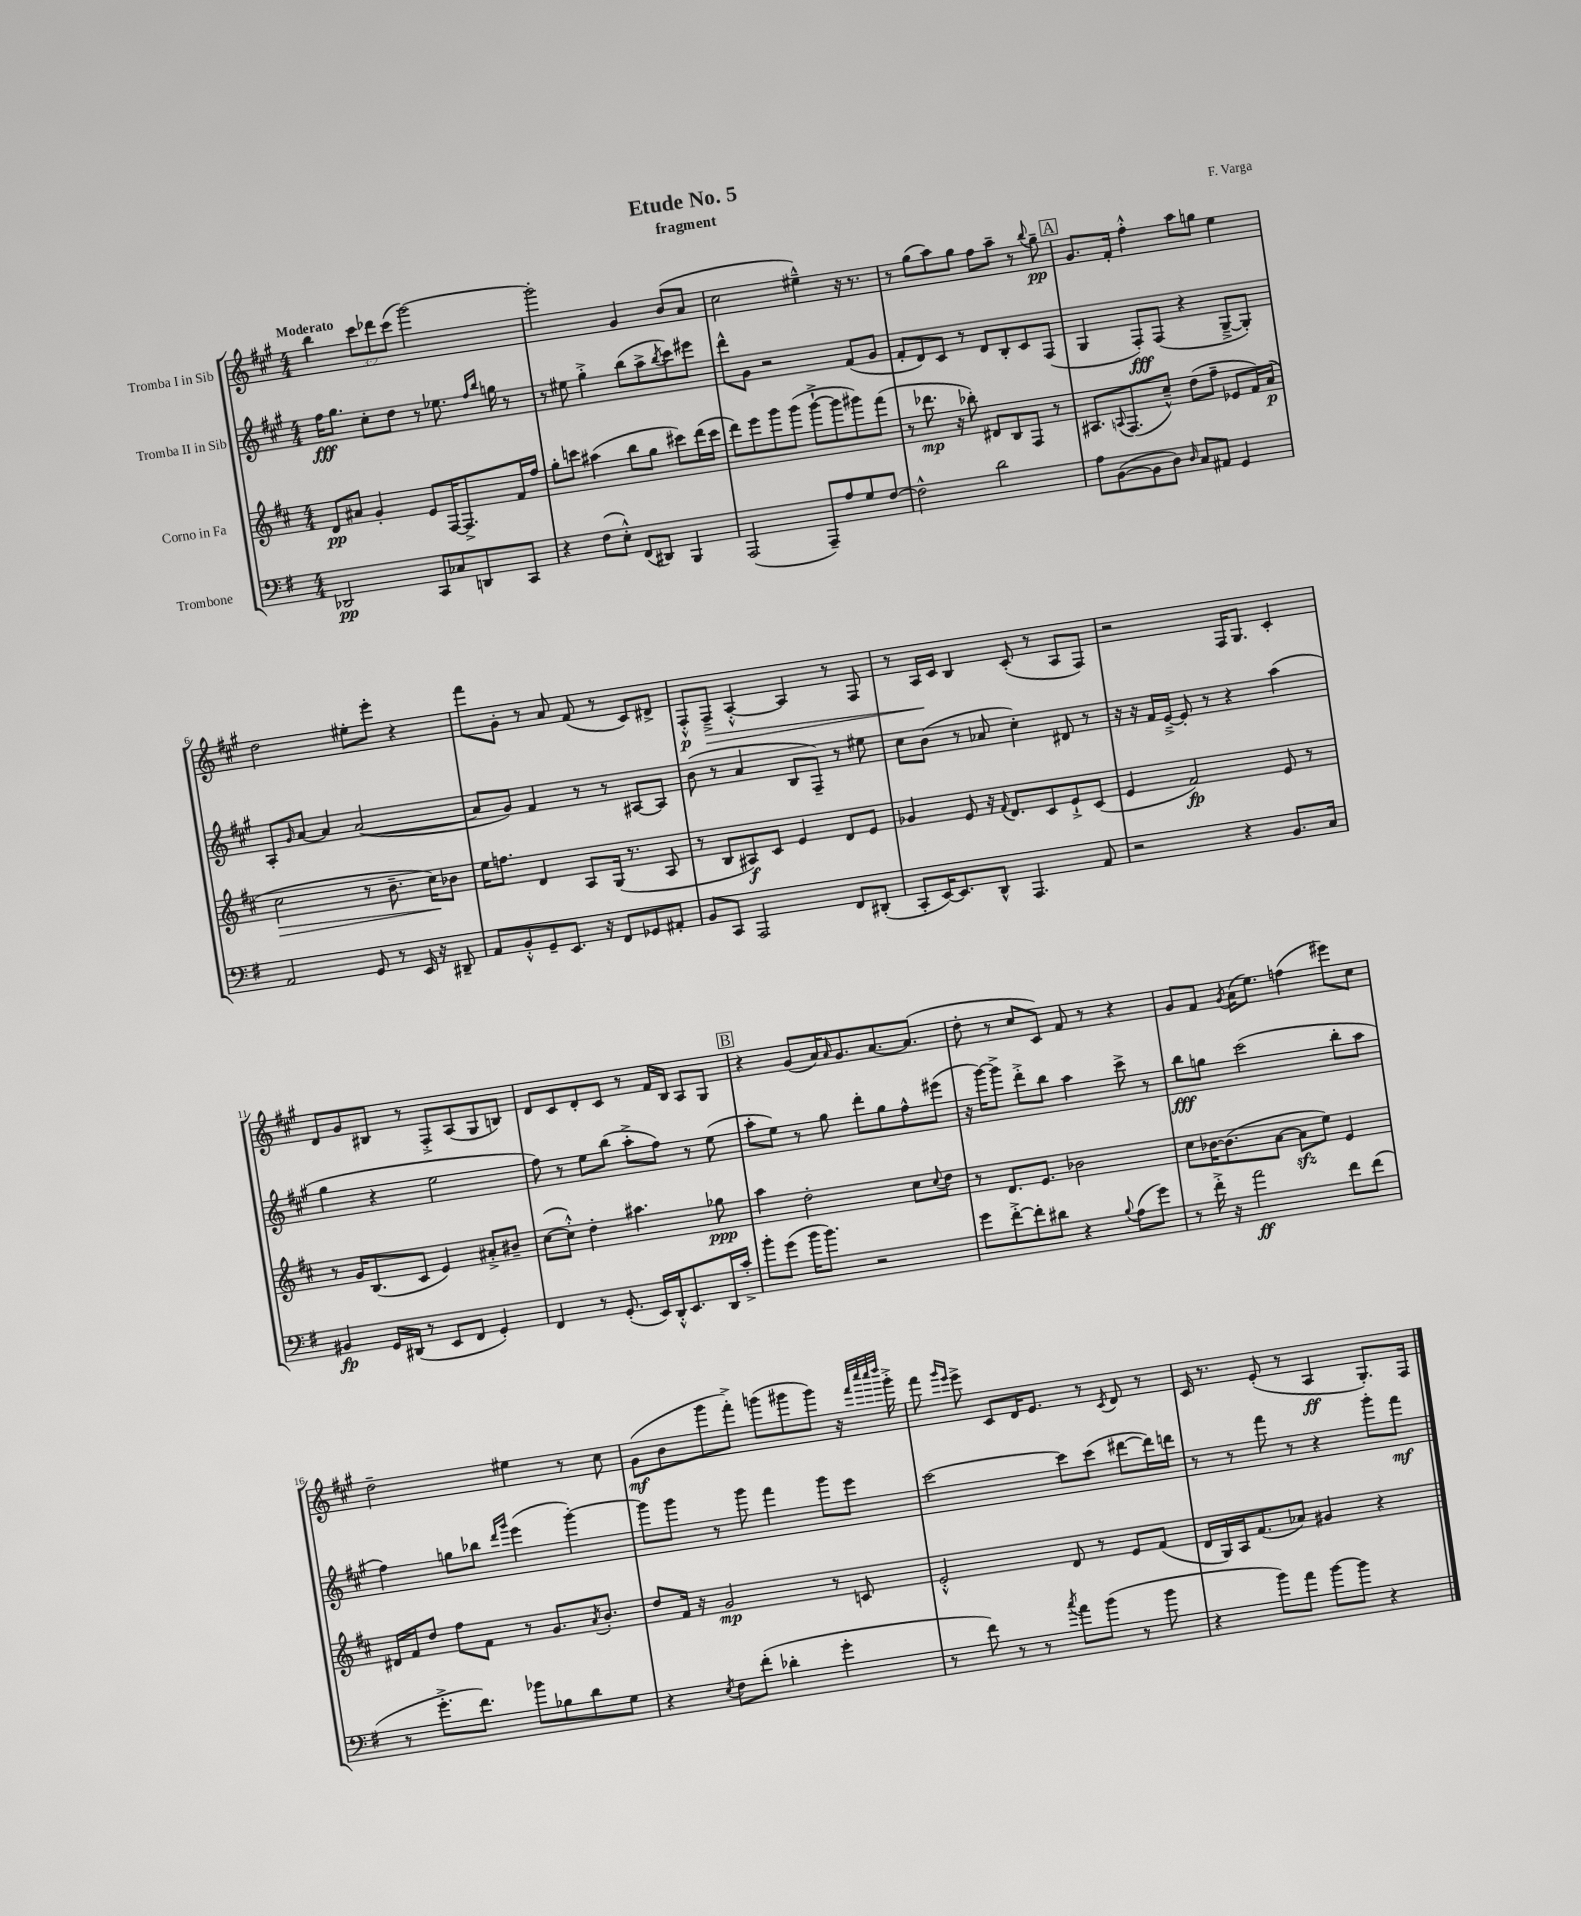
\header { title = "Etude No. 5" composer = "F. Varga" subtitle = "fragment" }
<<
\new StaffGroup <<
\new Staff = "s0" \with { instrumentName = "Tromba I in Sib" } {
    \clef treble \key a \major \numericTimeSignature \time 4/4 \override Staff.TupletNumber.text = #tuplet-number::calc-fraction-text \tempo "Moderato"
    b''4 \tuplet 3/2 { cis'''8 des'''8 cis'''8( } gis'''2~) |
    gis'''2-. gis'4 b'8( a'8 |
    cis''2 eis''4---^) r16 r8. |
    r8 gis''8( a''8) gis''8 fis''8 a''8-- r8 \appoggiatura { b''8 } gis''8--\pp |
    \mark \markup { \box "A" } gis'8. fis'16-. fis''4-.-^ a''8 g''8 e''4 |
    d''2 eis''8-. e'''8-. r4 |
    fis'''8 gis'8-. r8 a'8 fis'8( r8 cis'8) dis'8-> |
    fis8-.-^\p fis8--->\> a4~-.-^ a4 r8 fis8 |
    r8 a16\! cis'16 b4 cis'8-.( r8 a8 fis8) |
    r2 fis16 gis8. cis'4-. |
    d'8 gis'8 bis8 r8 fis8-.-> a8( gis8 b8) |
    d'8 cis'8 d'8-. cis'8 r8 fis'16 b16 a8 gis8 |
    \mark \markup { \box "B" } r4 gis'8( a'16) \grace { a'16 } gis'8. a'8.~ a'8.( |
    d''8-. r8 cis''8 cis'8) fis'8 r8 r4 |
    gis'8 fis'8 \acciaccatura { gis'8 } a'16( e''8.) f''4( eis'''8) cis''8 |
    d''2-- eis''4 r8 cis''8 |
    gis'8\mf( b'8 gis'''8 fis'''8-.->) g'''8( gis'''8 gis'''8) r16 \grace { fis'''32 cis''''32 cis''''32 d''''32 } gis'''16-.-> |
    fis'''8 \grace { gis'''16 e'''16 } e'''8-> cis'8 d'16 e'8. r8 \acciaccatura { cis'8 } d'8 r8 |
    cis'16 r8. e'8-.( r8 a4\ff gis8.-.) fis16 \bar "|." |
}
\new Staff = "s1" \with { instrumentName = "Tromba II in Sib" } {
    \clef treble \key a \major \numericTimeSignature \time 4/4
    fis''16\fff gis''8. cis''8-. d''8 r8 ees''8. \grace { fis''16 b''16 } g''16 r8 |
    r8 eis''8 gis''4-.-> b''8( a''8-> \acciaccatura { b''8 } cis'''8) eis'''8 |
    d'''8-^ gis'8 r2 fis'8( gis'8 |
    fis'8-. d'8) cis'8 r8 d'8 b8-. cis'8 fis8( |
    \mark \markup { \box "A" } gis4 fis8-.\fff) fis8( r4 gis8~---> gis8-.) |
    a8-. \grace { gis'16 } a'8~ a'4 a'2~( |
    a'8 gis'8) fis'4 r8 r8 ais8~ ais8 |
    b'8( r8 a'4 b8 fis8--) r8 eis''8 |
    cis''8 b'8( r8 aes'8 cis''4-.) dis'8 r8 |
    r16 r16 fis'16 e'16~---> e'8-. r8 r4 a''4( |
    gis''4 r4 e''2 |
    fis''8) r8 e''8 b''8( a''8-.-> fis''8) r8 e''8( |
    \mark \markup { \box "B" } a''8-. e''8) r8 gis''8 d'''8-. gis''8 fis''8-^ eis'''8( |
    r16 gis'''16~) gis'''8-> d'''8-.-> b''8 a''4 cis'''8-> r8 |
    b''8\fff g''8 cis'''2( b''8-. a''8 |
    fis''4) g''8 bes''8 \grace { d'''16 gis'''16 } e'''4( gis'''4~-.) |
    gis'''8 gis'''8 r8 gis'''8 fis'''4 gis'''8 e'''8 |
    cis'''2~ cis'''8 cis'''8( dis'''8~ dis'''16) d'''16 |
    r8 r8 fis'''8 r8 r4 gis'''8-. fis'''8\mf \bar "|." |
}
\new Staff = "s2" \with { instrumentName = "Corno in Fa" } {
    \clef treble \key d \major \numericTimeSignature \time 4/4
    d'8\pp ais'8 g'4-. e'8 fis16~ fis8.-> fis'16 fis''16 |
    g''8-. c'''8 ais''4( b''8 g''8 cis'''8) d'''16( cis'''16 |
    d'''8) e'''8 g'''8 g'''8( g'''8~-!-> g'''8 gis'''8) fis'''8( |
    r8 des'''8.\mp r16 bes''8-.) dis'8 b8 fis8 r8 |
    \mark \markup { \box "A" } ais8. \appoggiatura { a8 } fis8.( cis''8---^) d''8( fis''8-- ees'8 fis'16) a'16\p( |
    cis''2\> r8 b'8.-- cis''16\!) bes'8 |
    e''16 f''8. d'4 a8 g16( r8. a8 |
    r8 b8 ais8\f) cis'8 e'4 d'8 e'8 |
    ges'4 e'8 r16 \appoggiatura { fis'8 } d'8. cis'8 e'8-!-> cis'8( |
    e'4 fis'2\fp) e'8 r8 |
    r8 g'16 b8.( cis'8 e'4) ais'8-.-> bis'8-- |
    cis''8~( cis''8-.-^) d''4-. ais''4. ges''8\ppp |
    \mark \markup { \box "B" } a''4 d''2-. cis''8 \appoggiatura { cis''8 } d''8 |
    r8 d'8. e'8. bes'2 |
    cis''8 bes'16~ bes'8.( a'8~ a'8\sfz e''8) e'4 |
    dis'16 fis'16 d''8 fis''8 fis'8 r8 g'8. \acciaccatura { a'8 } b'8.-. |
    d''8 fis'16 r16 g'2\mp r8 c'8 |
    e'2-.-^ d'8 r8 e'8 fis'8( |
    d'16 g16) a16 fis'8.( aes'8) gis'4 r4 \bar "|." |
}
\new Staff = "s3" \with { instrumentName = "Trombone" } {
    \clef bass \key g \major \numericTimeSignature \time 4/4
    des,2\pp c,8 ces8 d,8 c,8 |
    r4 fis8( e8-.-^) fis,8( dis,8) b,,4 |
    a,,2( a,,8--) a8 g8 fis8~ |
    fis2-^ d'2 |
    \mark \markup { \box "A" } a8 b,8~( b,8 d8) \grace { d16 } c8 ais,8 g,4 |
    a,2 g,8 r8 e,16 r16 dis,8-- |
    a,8 b,8-.-^ g,8-- e,8. r16 fis,8 ges,8 ais,8-. |
    b,8 c,8 a,,2 fis,8 dis,8-.( |
    c,8-. e,16~) e,8. d,8-^ a,,4. a,8 |
    r2 r4 b,8. c16 |
    bis,4\fp g,16 dis,16( r8 e,8 fis,8 g,4-.) |
    fis,4 r8 g,8.-.( e,16) d,16-.-^ e,8. d,16 c'16-.-> |
    \mark \markup { \box "B" } b'8-. g'8( b'16 b'8.) r2 |
    g'8 fis'8~-.-> fis'8-. dis'8 r4 \appoggiatura { b8 } a8( g'8) |
    r8 fis'16-.-> r16 a'2\ff fis'8 fis'8( |
    r8 g'8.-.-> fis'8.) bes'8 bes8 d'8 g8 |
    r4 \acciaccatura { e8 } fis8 fis'8-.( des'4-. g'4-. |
    r8 fis'8) r8 r8 \acciaccatura { c''8 } a'8 b'8( r8 b'8 |
    r4 b'8) a'8 b'8~ b'8 r4 \bar "|." |
}
>>
>>
